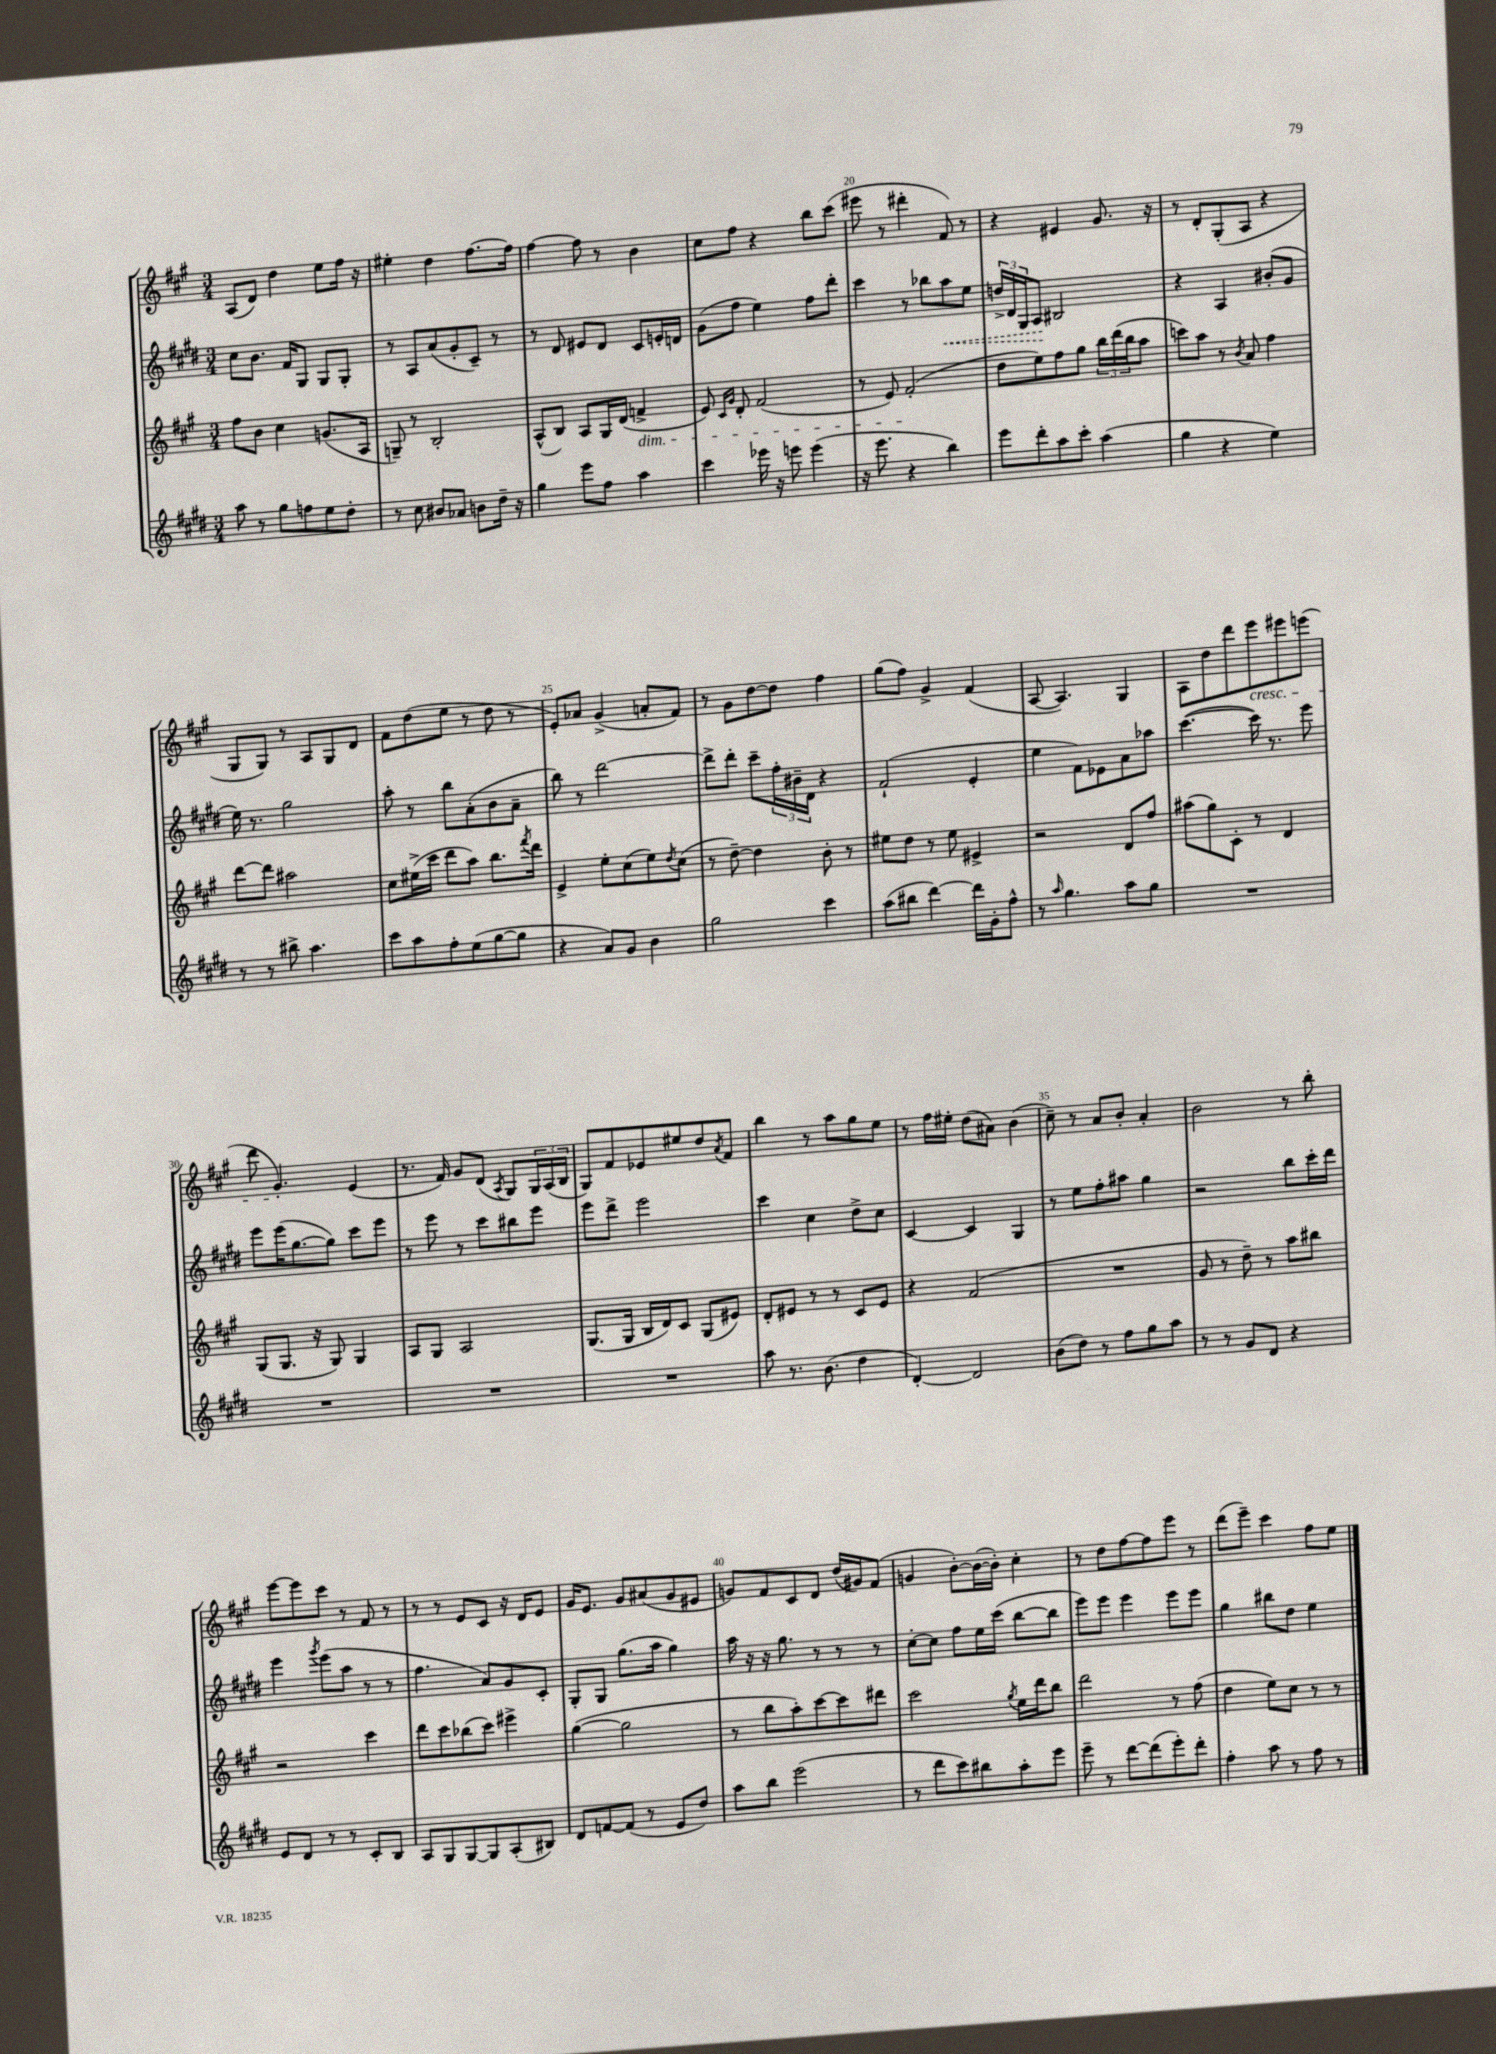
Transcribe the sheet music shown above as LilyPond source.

<<
\new StaffGroup <<
\new Staff = "s0" {
    \clef treble \key a \major \numericTimeSignature \time 3/4
    a8( d'8) d''4 e''8 fis''16 r16 |
    eis''4-. d''4 fis''8.~ fis''16 |
    fis''4~ fis''8 r8 b'4 |
    cis''8 fis''8 r4 b''8 cis'''8( |
    eis'''8 r8 dis'''4-. fis'8) r8 |
    r4 eis'4 gis'8. r16 |
    r8 d'8-. gis8-.( a8 r4 |
    gis8 gis8) r8 a8 gis8 d'8 |
    fis'8 d''8( e''8 r8 d''8 r8 |
    e'8-.) aes'8 gis'4->( a'8-. fis'8) |
    r8 gis'8 d''8~ d''8 fis''4 |
    gis''8( fis''8) gis'4-> fis'4( |
    a8~ a4.) gis4 |
    a8 d''8 d'''8 e'''8\cresc eis'''8 e'''8( |
    d'''8 gis'4.-.\!) e'4( |
    r8. fis'16) gis'8 d'8( \acciaccatura { a8 } gis8) \tuplet 3/2 { gis16 a16( b16 } |
    gis8) fis'8 ees'8 eis''8 d''8 \acciaccatura { a'8 } fis'8 |
    b''4 r8 a''8 gis''8 e''8 |
    r8 fis''16 eis''16-. d''8( ais'8) b'4( |
    cis''8--) r8 a'8 b'8-. a'4-. |
    b'2 r8 b''8-. |
    e'''8~ e'''8 cis'''8 r8 fis'8 r8 |
    r8 r8 e'8 cis'8 r16 d'16 e'8 |
    gis'16 e'8. gis'8 ais'8( gis'8 eis'8 |
    g'8) fis'8 cis'8 d'8 d''16( gis'16) fis'8( |
    g'4 b'8~-.) b'16~( b'16-.) cis''4-. |
    r8 d''8 fis''8~ fis''8 e'''8 r8 |
    d'''8( e'''8--) cis'''4 fis''8 e''8 \bar "|." |
}
\new Staff = "s1" {
    \clef treble \key e \major \numericTimeSignature \time 3/4
    cis''8 b'8. fis'16 gis8 gis8 gis8-. |
    r8 a8 a'8( gis'8-. cis'8--) r8 |
    r8 dis'8 eis'8 dis'8 cis'8 e'16-. d'16 |
    gis'8( fis''8 e''4) fis''8 dis'''8-. |
    cis'''4 r8 bes''8 \once \override Hairpin.style = #'dashed-line a''8\< e''8 |
    \tuplet 3/2 { d''16-> dis'16 gis16 } a8\! bis2 |
    r4 a4 bis'8-.( gis'8 |
    e''16) r8. gis''2 |
    a''8-. r8 b''8 a'8-.( b'8 a'8-- |
    b''8) r8 dis'''2~ |
    dis'''8-> dis'''8-. cis'''8-- \tuplet 3/2 { fis''16-. bis'16-- dis'16 } r4 |
    fis'2-!( e'4-. |
    e''4 fis'8) ees'8 a'8 aes''8 |
    cis'''4.~( cis'''16) r8. e'''8 |
    e'''8 e'''16( gis''8.~ gis''8) cis'''8 e'''8 |
    r8 e'''8 r8 cis'''8 bis''8 e'''8 |
    e'''8 dis'''8-> e'''2 |
    cis'''4 cis''4 dis''8-> cis''8 |
    cis'4~ cis'4 gis4 |
    r8 e''8 fis''8-. ais''8 gis''4 |
    r2 b''8 cis'''16-. dis'''16 |
    e'''4 \acciaccatura { gis'''8 } e'''8( a''8 r8 r8 |
    fis''4. a'8) gis'8 cis'8-. |
    gis8-. gis8 gis''8.( a''16 gis''4) |
    a''16 r16 r16 gis''8. r8 r8 r8 |
    cis''8~-. cis''8 fis''8 e''16 cis'''16( b''8~ b''8 |
    e'''8) e'''8 e'''4 e'''8 e'''8 |
    gis''4 bis''8 dis''8 e''4 \bar "|." |
}
\new Staff = "s2" {
    \clef treble \key a \major \numericTimeSignature \time 3/4
    fis''8 b'8 cis''4 g'8.( a16 |
    g8--) r8 b2-. |
    a8-^( b8) a8 gis16 d'16( f'4->\dim |
    e'8) \grace { cis'16 gis'16 } d'8-. fis'2( |
    r8 e'8) fis'2-.\!( |
    d''8 e''8) fis''8 gis''8 \tuplet 3/2 { b''16 d'''16( b''16 } a''8 |
    c'''8) a''8 r8 \acciaccatura { b'8 } a'8 fis''4 |
    d'''8~ d'''8 ais''2 |
    cis''8 eis''16->( cis'''16 d'''8 a''8) b''8. \acciaccatura { fis'''8 } d'''16 |
    e'4-> e''8-. cis''8( e''8) \acciaccatura { d''8 } cis''8( |
    r8 d''8~--) d''4 b'8-. r8 |
    eis''8 d''8 r8 eis''8 eis'4-> |
    r2 d'8 fis''8 |
    ais''8( gis''8) cis'8-. r8 d'4 |
    gis8( gis8. r16 gis8) gis4 |
    a8 gis8 a2 |
    gis8.( gis16 b16 d'16) cis'8 gis8( eis'8) |
    d'8-. eis'8 r8 r8 cis'8 eis'8 |
    r4 fis'2( |
    R2. |
    gis'8 r8 d''8--) r8 a''8 bis''8 |
    r2 cis'''4 |
    d'''8 cis'''8 bes''8( cis'''8) eis'''4-> |
    gis''4~( gis''2 |
    r8 b''8 a''8-.) cis'''8~ cis'''8 dis'''8 |
    cis'''2 \acciaccatura { gis''8 } e''16 d'''16 b''8 |
    d'''2 r8 fis''8( |
    d''4 e''8) cis''8 r8 r8 \bar "|." |
}
\new Staff = "s3" {
    \clef treble \key e \major \numericTimeSignature \time 3/4
    a''8 r8 gis''8 f''8 e''8 dis''8-. |
    r8 cis''8 bis'8 aes'8 b'8 dis''16-- r16 |
    gis''4 e'''8 fis''8 a''4 |
    cis'''4 ees'''16 r16 e'''8 e'''4( |
    r16 e'''8. r4 b''4) |
    e'''8 dis'''8-. a''8 cis'''8-. a''4( |
    gis''4 r4 e''4) |
    r8 r8 bis''8-> a''4. |
    cis'''8 a''8 fis''8-. e''8( gis''8~ gis''8 |
    r4 a'8) gis'8 b'4 |
    gis''2 cis'''4 |
    a''8( bis''8 dis'''4~) dis'''16 gis'16-. fis''8-^ |
    r8 \grace { a''16 } gis''4. a''8 gis''8 |
    R2. |
    R2. |
    R2. |
    R2. |
    a''8 r8. b'8.( dis''4 |
    dis'4~-.) dis'2 |
    b'8( dis''8) r8 fis''8 gis''8 a''8 |
    r8 r8 gis'8 dis'8 r4 |
    e'8 dis'8 r8 r8 cis'8-. b8 |
    a8 gis8 gis8~ gis8 a8-.( bis8) |
    dis'8 f'8~ f'8( r8 e'8 dis''8) |
    a''8 b''8 e'''2( |
    r8 dis'''8 cis'''8) bis''8 a''8-. e'''8 |
    e'''8-- r8 dis'''8~ dis'''8( e'''8-.) dis'''8-. |
    fis''4-. a''8 r8 fis''8 r8 \bar "|." |
}
>>
>>
\layout { \context { \Score currentBarNumber = #16 \override BarNumber.break-visibility = ##(#f #t #t) barNumberVisibility = #(every-nth-bar-number-visible 5) } }
